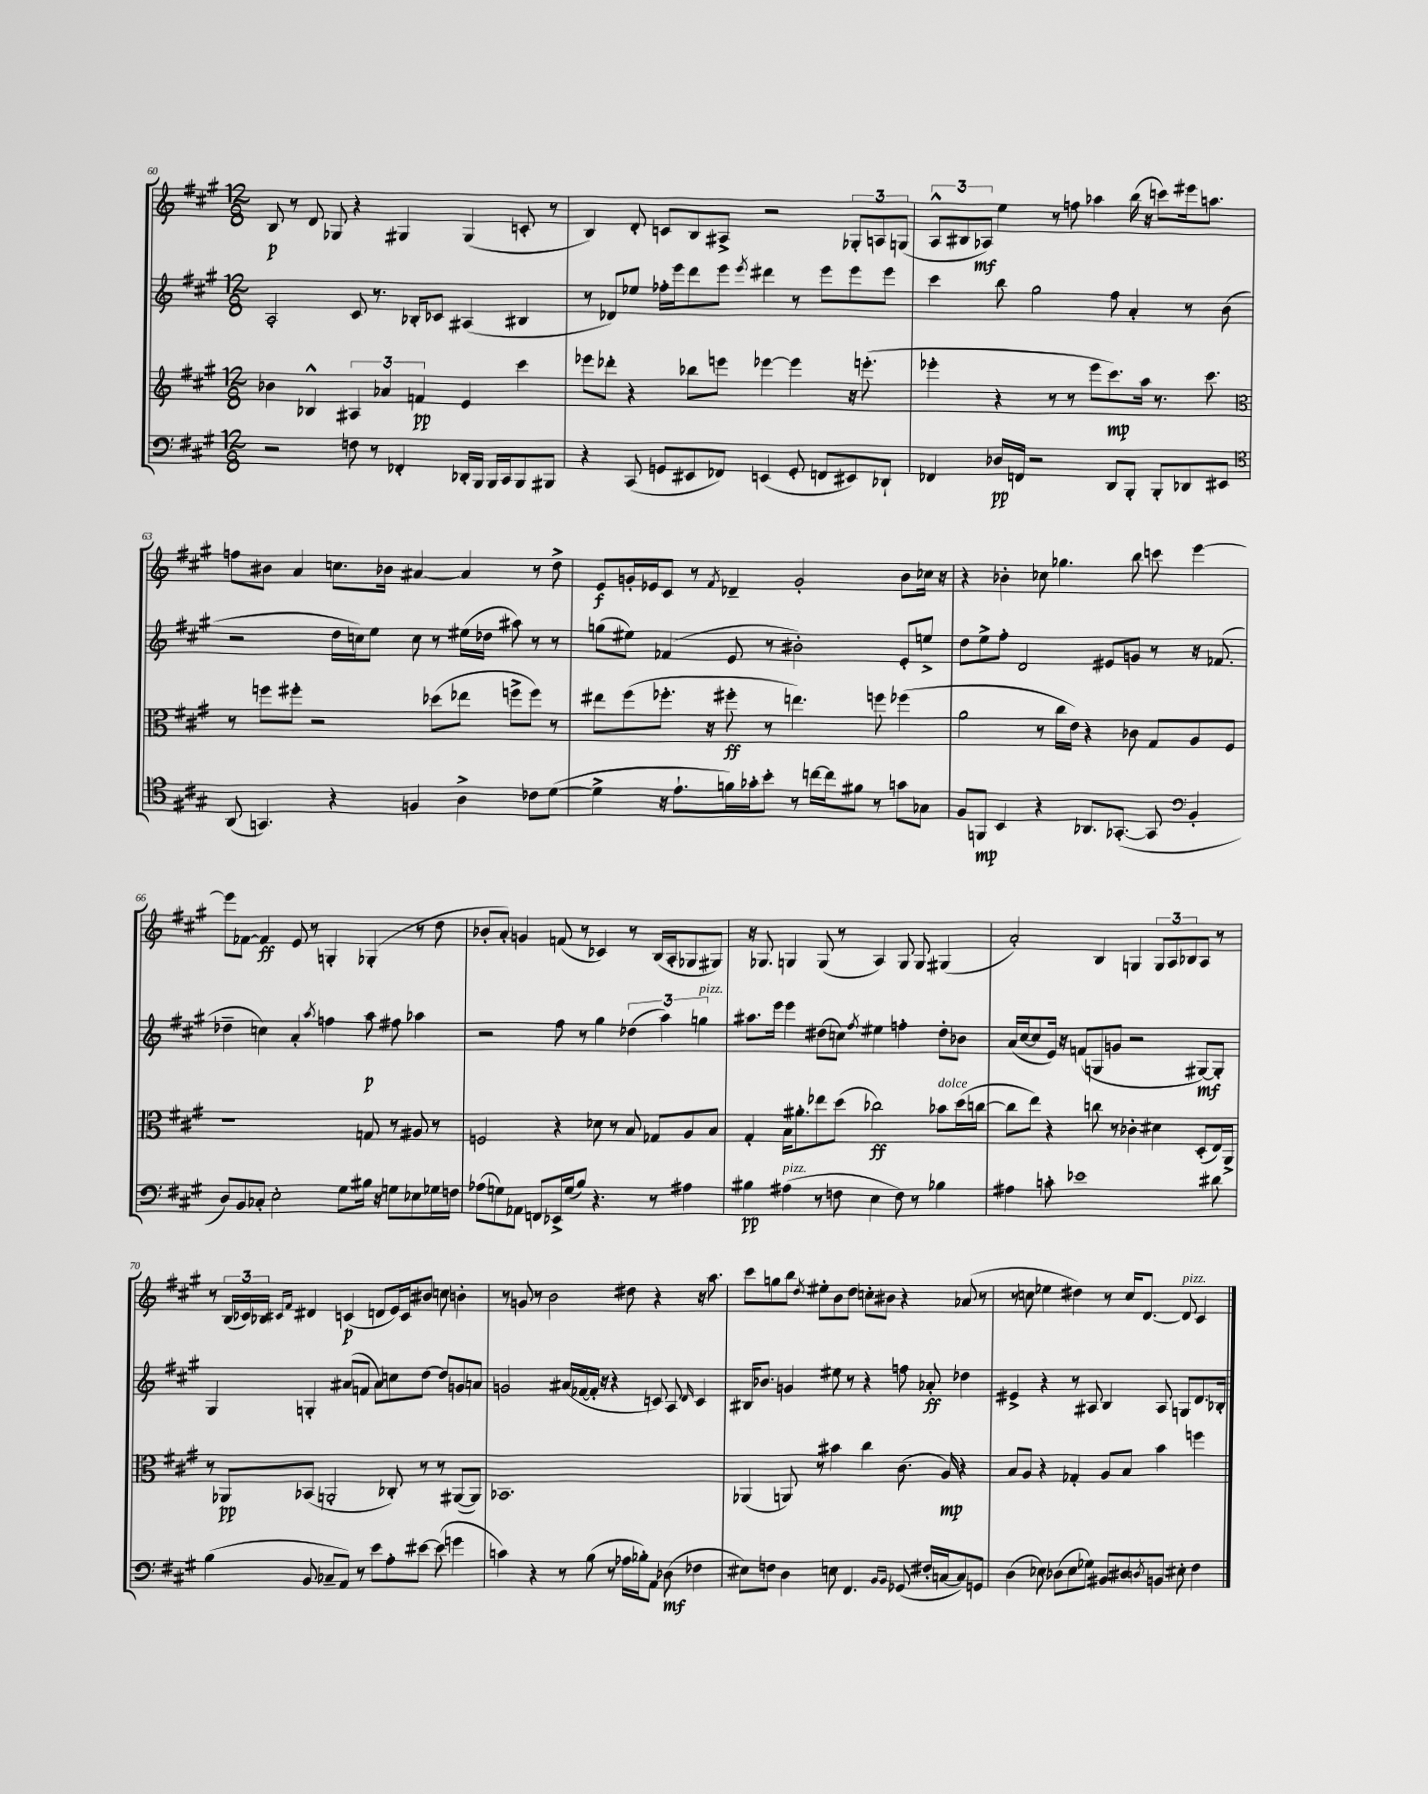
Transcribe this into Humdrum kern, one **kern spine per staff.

**kern	**kern	**kern	**kern
*staff4	*staff3	*staff2	*staff1
*clefF4	*clefG2	*clefG2	*clefG2
*k[f#c#g#]	*k[f#c#g#]	*k[f#c#g#]	*k[f#c#g#]
*M12/8	*M12/8	*M12/8	*M12/8
2r	4b-\	2A'/	8B/
.	.	.	8r
.	4B-^^/	.	8d/
.	.	.	8G-/
8F\	6A#/	8c#/	4r
8r	.	8.r	.
.	6a-/	.	.
4FF-'/	.	.	4G#/
.	.	16B-'/LK	.
.	6f/	.	.
.	.	8c-/J	.
16DD-'/LL	4e/	(4A#/	(4G#/
16BBB/JJ	.	.	.
16BBB/LL	.	.	.
16CC#/J	.	.	.
8BBB/	4ccc#\	4B#/	8c'/
8BBB#/J	.	.	8r
=	=	=	=
4r	8eee-\L	8r	4B/)
.	8ddd-'\J	8d-/L)	.
(8CC#/	4r	8ee-/J	8d'/
8GG/L	.	16ff-'\LL	8c/L
.	.	16eee\J	.
8EE#/	8bb-\L	8ddd\	8B/
8FF-/J)	8eee\J	8eee\J	8A#^/J
.	.	8qeee/	.
(4EE/	[4eee-\	4ddd#\	2r
8GG'/	4eee-\]	8r	.
8FF/L	.	8eee\L	.
8EE#/)	16r	8eee\	12G-'/L
.	(8.eee'\	.	.
.	.	.	12A/
8DD-`/J	.	8eee\J	.
.	.	.	(12G/J
=	=	=	=
4FF-/	4eee-'\	4ccc#\	12A^^/L
.	.	.	12B#/
.	.	.	12A-/J)
16D-/LL	4r	8bb\	4ee\
16FF/JJ	.	.	.
2r	.	2gg#\	.
.	8r	.	8r
.	8r	.	8ff\
.	8eee-\L	.	4aa-\
8DD/L	8.ccc#\)	8ff#\	.
8BBB'/J	.	4a'/	(16bb\
.	16aa\Jk	.	16r
8BBB'/L	8.r	.	8ccc\L)
8DD-/	.	8r	16eee#\k
.	8.ccc#\	.	8.aa\J
8EE#/J	.	(8b\	.
=	=	=	=
*clefC4	*clefC3	*	*
(8AA/	8r	2r	8ff\L
4.GG/)	8ff\L	.	8b#\J
.	8ff#'\J	.	4a/
.	2r	.	.
4r	.	16dd\LL	8.cc\L
.	.	16cc\J)	.
.	.	8ee\J	.
.	.	.	16b-\Jk
4F/	.	8cc\	[4a#/
.	(8dd-\L	8r	.
4A^\	8ee-\J	(16ee#\LL	4a#/]
.	.	16dd-\JJ	.
.	8ff^\L	8aa#\)	.
8c-\L	8ff\J)	8r	8r
([8d\J	8r	8r	8dd^\
=	=	=	=
4d^\]	8ee#\L	(8gg\L	8e/L
.	(8ff#\	8ee#\J)	16g'/L
.	.	.	16e-/J
16r	8.ff-'\J	(4f-/	8c#/J
8.e`\L	.	.	.
.	.	.	8r
.	16r	.	.
.	.	.	8qf#/
16f\L)	8ff#'\	8e/	4d-~/
16g-'\J	.	.	.
8b'\J	8r	8r	.
8r	4.ee\)	2b#'\)	2g'/
[16cc\LL	.	.	.
16cc\]J	.	.	.
8f#\J	.	.	.
8r	8ff\	.	.
8g\L	(4ff-\	8e'/L	8b\L
8G-\J	.	8ee^/J	16cc-\Jk
.	.	.	16r
=	=	=	=
8F#/L	2a\	8dd\L	4r
8FF/J	.	8ee^\	.
4BB/	.	8ff#'\J	4b-'\
.	.	2d/	.
4r	8r	.	8cc-\
.	16cc#\LL	.	4.gg-\
.	16e\JJ)	.	.
8.AA-/L	4r	.	.
.	.	8e#/L	.
([8.GG-'/J	.	.	.
.	8c-\	8g/J	8bb\
8GG-/]	8G#/L	8r	8ccc\
*clefF4	*	*	*
4BB'/	8A/	16r	[4eee\
.	.	(8.f-/	.
.	8F#/J	.	.
=	=	=	=
8D/L)	1r	4dd-~\	8eee\]L
8BB/	.	.	[8f-\J
8C-'/J	.	4cc\)	4f-/]
2E'\	.	.	.
.	.	4a'/	8e/
.	.	.	8r
.	.	8qaa/	.
.	.	4ff\	4G'/
8G#\L	.	.	.
16B#\Jk	8G/	8aa\	(4G-'/
16r	.	.	.
8G\L	8r	8ff#\	.
8E-\	8A#/	4aa-\	8r
16G-\L	8r	.	8dd\
16F\JJ	.	.	.
=	=	=	=
(8A-\L	2F/	2r	8b-'/L
8G\)	.	.	8a'/J)
8AA-\J	.	.	4g/
8FF/L	.	.	.
16EE-^/L	4r	8ff#\	(8f/
(16G/J	.	.	.
8B/J)	.	8r	8r
4.r	8d-\	4gg#\	4c-/)
.	8r	.	.
.	8B/	(6dd-\	8r
8r	8G-/L	.	(16B/LL
.	.	6aa\)	.
.	.	.	16A'/J
4A#\	8A/	.	8G-/
.	.	6gg\	.
.	8B/J	.	8G#/J)
=	=	=	=
4B#\	4G#'/	8.aa#\L	16r
.	.	.	8.G-/
.	.	16eee\Jk	.
(4A#\	16B\LK	4eee\	4G/
.	8.a#'\	.	.
8r	8ee-\	(8dd#\L	(8G/
8F\	(8dd\J	8cc\J)	8r
.	.	8qff#/	.
4E\	2cc-\)	4ee#\	4A/)
8F\)	.	4ff'\	8G/
8r	.	.	8G/
4B-\	8b-\L	8dd#'\L	(4G#/
.	(16dd\L	8b-\J	.
.	[16cc\JJ	.	.
=	=	=	=
4A#\	8cc\]L	(16a/LL	2a'/)
.	.	[16cc#/J	.
.	8ee\J)	8cc#/]	.
8c'\	4r	16e/Jk)	.
.	.	16r	.
1e-	.	(8f/L	.
.	8cc\	8G/	4B/
.	8r	8g/J	.
.	4c-'\	2r	4G/
.	4d#\	.	12G/L
.	.	.	12A/
.	.	.	12B-/
.	(8D'/L	[8G#/L)	8A/J
8d#\	16E/L)	8G#'/]J	8r
.	16AA^/JJ	.	.
=	=	=	=
(4B\	8r	4G#/	8r
.	8AA-/L	.	(24B/LL
.	.	.	24c-/)
.	.	.	24B-/JJ
.	.	.	16qqc#/LL
.	.	.	16qqf#/JJ
8BB/	(8BB-/J	4G'/	4d#/
8C-~/L	2AA'/	.	.
8AA/J)	.	(8a#/L	(4c/
8r	.	8f/J	.
8e\L	.	8a#\L)	8d/L
8A'\	8C-'/)	8cc\	16e/L)
.	.	.	16c/J
[8e#\J	8r	[8dd\J	8b#/J
(8e#\]	8r	8dd/]L	8cc\
4g\	([8AA#/L	8g/	4b'\
.	8AA#/]J)	8a/J	.
=	=	=	=
4c\)	1.BB-	2g/	8r
.	.	.	8g/
4r	.	.	8r
.	.	.	2b\
8r	.	(16a#/LL	.
.	.	[16f-/	.
(8B\	.	16f-'/]JJ	.
.	.	16r	.
8r	.	4r	.
16A-\LL	.	.	8dd#\
16B-'\J)	.	.	.
8AA\J	.	8c/)	4r
(8D-\	.	8A/	.
.	.	16qqd/	.
4F-\	.	4c/	16r
.	.	.	8.aa\
=	=	=	=
8E#\L)	(4AA-/	16B#/LK	8ccc#\L
.	.	8.b-/J	.
8F\J	.	.	8gg\
4D\	8AA/)	4g/	8bb\J
.	.	.	8qdd/
.	8r	.	8ee#'\L
8E\	4b#\	8ee#\	8b\
4.FF#/	.	8r	8dd\J
.	4cc#\	4r	8cc'\L
.	.	.	8b#\J
16qqBB/LL	.	.	.
16qqBB/JJ	.	.	.
(8GG-/	(8.c#\	8ff\	4r
16F#'/LL	.	8a-'/	.
[16C/J	16A/)	.	.
8C/])	4r	4dd-\	(8a-/
8GG/J	.	.	8r
=	=	=	=
(4D\	8B/L	4e#^/	8r
.	8A/J	.	8cc\
8E-\)	4r	4r	4ee-\
(8D-\L	.	.	.
8E-\	4G-'/	8r	4dd#\)
8G-\J)	.	8A#/	.
8BB#/L	8A/L	4B/	8r
8D#/	8B/J	.	16cc/LK
.	.	.	[8.d/J
8qD/	.	.	.
8BB/J	4b\	8A#/	.
8E#'\	.	8G/L	8d/]
4F#\	4ff\	8.d/	4c#/
.	.	16B-'/Jk	.
==	==	==	==
*-	*-	*-	*-
